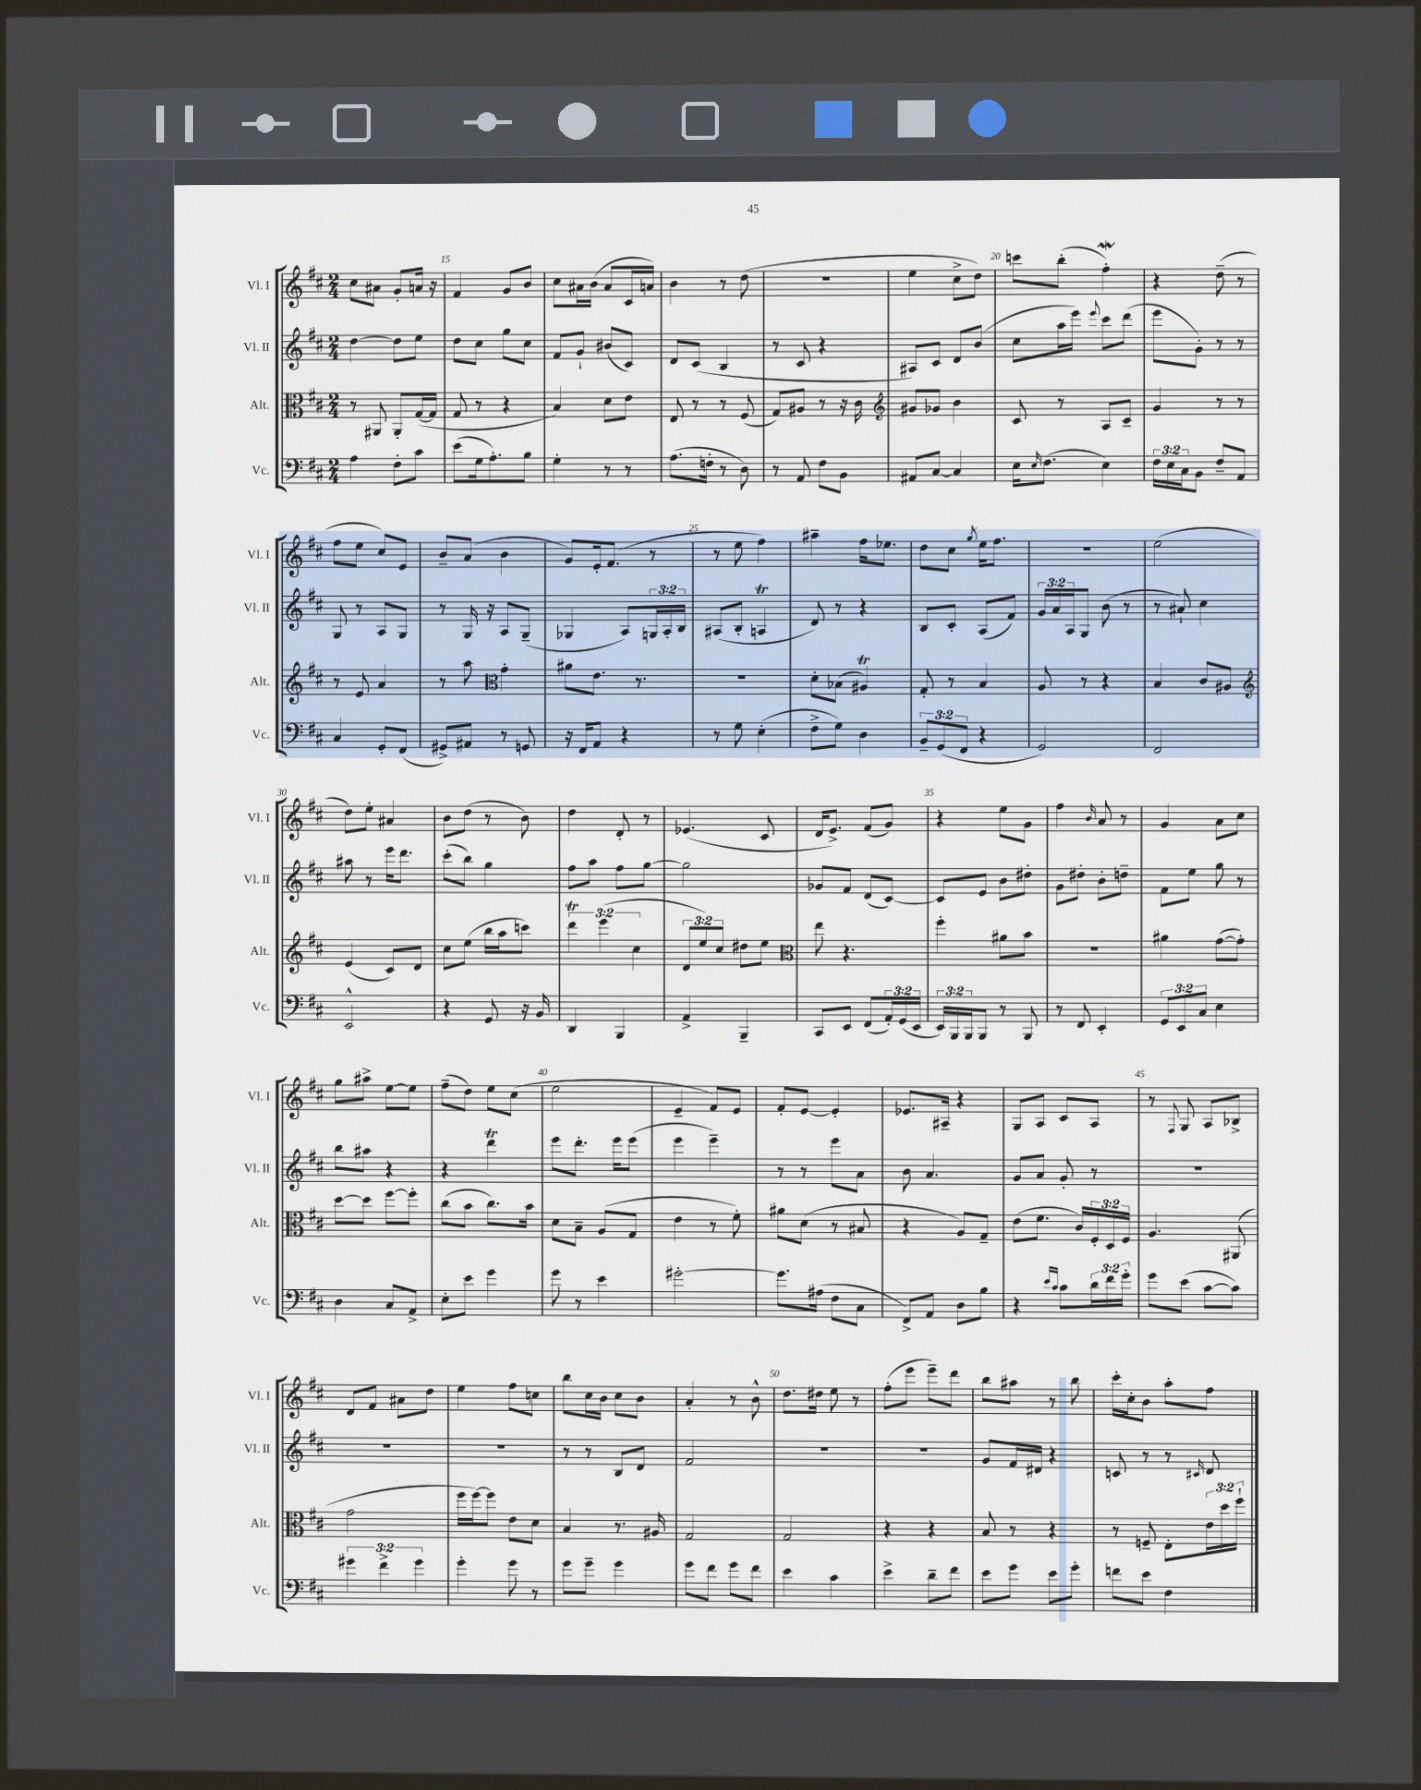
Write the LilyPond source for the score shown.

<<
\new StaffGroup <<
\new Staff = "s0" \with { instrumentName = "Vl. I" shortInstrumentName = "Vl. I" } {
    \clef treble \key d \major \numericTimeSignature \time 2/4
    cis''8 ais'8 g'8-. a'16 r16 |
    fis'4 g'8 b'8 |
    cis''8 ais'16 b'16( ais'8 cis'16 a'16) |
    b'4 r8 d''8( |
    R2 |
    e''4 cis''8-> d''8) |
    c'''8 b''8-.( fis''4-.\mordent) |
    r4 d''8--( r8 |
    fis''8 e''8 cis''8) e'8 |
    b'8-- a'8( b'4 |
    g'8) e'16-. fis'8.( r8 |
    r8 e''8 fis''4) |
    ais''4-- fis''16 ees''8. |
    d''8 cis''8 \acciaccatura { g''8 } e''16 fis''8. |
    R2 |
    e''2( |
    d''8) e''8-. ais'4 |
    b'8 d''8( r8 b'8) |
    d''4 d'8-. r8 |
    ees'4.( cis'8 |
    d'16 e'8.->) fis'8( g'8) |
    r4 e''8 g'8 |
    fis''4 \grace { b'16 } a'8 r8 |
    g'4 a'8 cis''8 |
    g''8 ais''8-> e''8~ e''8 |
    fis''8--( d''8) e''8 cis''8( |
    e''2 |
    e'4-- fis'8) e'8 |
    fis'8-. e'8~ e'4-. |
    ees'8. ais16-- r4 |
    g8 a8 cis'8 a8 |
    r8 \appoggiatura { fis8 } g8 a8 bes8-> |
    d'8 fis'8 ais'8 d''8 |
    e''4 fis''8 c''8 |
    b''8 cis''16 b'16 cis''8 b'8 |
    a'4-. r8 b'8-^ |
    d''8. dis''16 e''8 r8 |
    fis''8-.( e'''8 e'''8--) d'''8 |
    b''8 ais''8 r8 b''8 |
    cis'''16-. cis''16-. b'8 a''8-. fis''8 \bar "|." |
}
\new Staff = "s1" \with { instrumentName = "Vl. II" shortInstrumentName = "Vl. II" } {
    \clef treble \key d \major \numericTimeSignature \time 2/4 \override Staff.TupletNumber.text = #tuplet-number::calc-fraction-text
    d''4~ d''8 e''8 |
    d''8 cis''8 g''8 cis''8 |
    fis'8 g'8-! bis'8( cis'8) |
    d'8 cis'8( b4 |
    r8 cis'8 r4 |
    ais8) cis'8 d'8 b'8( |
    cis''8 a''16 e'''16) \appoggiatura { e'''8 } cis'''8 d'''8( |
    e'''8 g'8-.) r8 r8 |
    g8 r8 a8 g8 |
    r8 g16 r16 a8 g8--( |
    ges4 a8) \tuplet 3/2 { g16 a16-. b16 } |
    ais8( b8-. a4\trill |
    d'8) r8 r4 |
    b8 cis'8-. a8( fis'8) |
    \tuplet 3/2 { g'16 a'16 a16 } g8 b'8( r8 |
    r8 ais'8-!) cis''4 |
    ais''8 r8 e'''16 d'''8. |
    cis'''8-.( b''8) g''4 |
    fis''8 a''8 fis''8 g''8~ |
    g''2 |
    ges'8 fis'8 d'8( cis'8~) |
    cis'8 e'8 b'8 dis''8-. |
    g'8 dis''8-. b'8-. d''8-- |
    fis'8 e''8 g''8 r8 |
    b''8 ais''8 r4 |
    r4 d'''4\trill |
    e'''8 d'''8.-. e'''16 e'''8( |
    e'''4 e'''4--) |
    r8 r8 e'''8 a'8 |
    b'8 a'4. |
    g'8 a'8 g'8-. r8 |
    R2 |
    R2 |
    R2 |
    r8 r8 b8 d'8 |
    fis'2 |
    R2 |
    R2 |
    g'8 fis'16 dis'16 r4 |
    c'8 r8 r8 \grace { cis'16 } d'8 \bar "|." |
}
\new Staff = "s2" \with { instrumentName = "Alt." shortInstrumentName = "Alt." } {
    \clef alto \key d \major \numericTimeSignature \time 2/4 \override Staff.TupletNumber.text = #tuplet-number::calc-fraction-text
    r8 ais,8 ais,8-. g16~( g16 |
    g8 r8 r4 |
    b4) d'8 e'8 |
    e8 r8 r8 fis8( |
    g8) ais8 r8 r16 cis'16 |
    \clef treble gis'8 ges'8 b'4 |
    cis'8 r8 a8 cis'8-- |
    g'4 r8 r8 |
    r8 e'8 a'4 |
    r8 a''8 \clef alto g'4-. |
    ais'8 e'8. r8. |
    R2 |
    d'8-. bes8( ais4\trill) |
    g8-. r8 b4 |
    a8 r8 r4 |
    b4 cis'8 ais8 |
    \clef treble e'4( cis'8) d'8 |
    cis''8 e''8( b''16 a''16 c'''8) |
    \tuplet 3/2 { d'''4\trill e'''4( cis''4 } |
    \tuplet 3/2 { d'8 e''8) cis''8 } dis''8 e''8 |
    \clef alto e''8 r4. |
    fis''4-. ais'8 b'8 |
    R2 |
    ais'4 g'8~( g'8-.) |
    d''8~ d''8 fis''8~ fis''8-. |
    cis''8( b'8 cis''8.) b'16 |
    d'8 b8-- a8( g8 |
    e'4 r8 fis'8-.) |
    ais'8 d'8( r8 bis8 |
    r4 a8) g8-- |
    e'8( fis'8. cis'16) \tuplet 3/2 { fis16-. d16 fis16 } |
    a4. ais,8( |
    g'2 |
    fis''16 fis''16~) fis''8 e'8 d'8 |
    b4 r8. ais16 |
    g2 |
    g2 |
    r4 r4 |
    b8 r8 r4 |
    r8 f8-- e8-. \tuplet 3/2 { e'16 d''16 fis''16-! } \bar "|." |
}
\new Staff = "s3" \with { instrumentName = "Vc." shortInstrumentName = "Vc." } {
    \clef bass \key d \major \numericTimeSignature \time 2/4 \override Staff.TupletNumber.text = #tuplet-number::calc-fraction-text
    a4 fis8-. cis'8 |
    e'8( g16 a8.-.) b8 |
    g4-. r8 r8 |
    a8.( f16-. r8 d8) |
    r8 a,8 fis8 b,8 |
    ais,8 cis8~ cis4 |
    e16 \grace { e16 } fis8.( e4) |
    \tuplet 3/2 { fis16 e16 cis16 } b,8 fis8-- a,8 |
    cis4 g,8-. fis,8( |
    gis,8->) ais,8 r8 g,8 |
    r16 fis,16 a,8 r4 |
    r8 g8 e4-.( |
    fis8-> g8) d4 |
    \tuplet 3/2 { b,8-- g,8( fis,8 } r4 |
    g,2) |
    fis,2 |
    e,2-^ |
    r4 g,8 r16 b,16 |
    d,4 b,,4 |
    a,4-> b,,4-- |
    cis,8 e,8 fis,8( \tuplet 3/2 { a,16-.) g,16( e,16 } |
    \tuplet 3/2 { e,16) b,,16 b,,16 } b,,8 r8 b,,8 |
    r8 fis,8 e,4-. |
    \tuplet 3/2 { g,8 e,8 cis8 } e4 |
    d4 cis8 a,8-> |
    e8-. e'8 g'4 |
    g'8 r8 e'4 |
    gis'2~-. |
    gis'8. ais16( fis8 cis8 |
    fis,8->) a,8 d8 b8 |
    r4 \grace { e'16 cis'16 } cis'8 \tuplet 3/2 { d'16 fis'16 g'16-. } |
    g'8 e'8( cis'8~ cis'8) |
    \tuplet 3/2 { gis'4 fis'4-> gis'4 } |
    g'4-. g'8 r8 |
    g'8 g'8-- g'4 |
    g'8 fis'8 g'8 fis'8 |
    e'4 cis'4 |
    e'4-> d'8-- fis'8 |
    e'8 g'8 e'8 g'8-. |
    f'8 e'8 fis4 \bar "|." |
}
>>
>>
\layout { \context { \Score currentBarNumber = #14 \override BarNumber.break-visibility = ##(#f #t #t) barNumberVisibility = #(every-nth-bar-number-visible 5) } }
